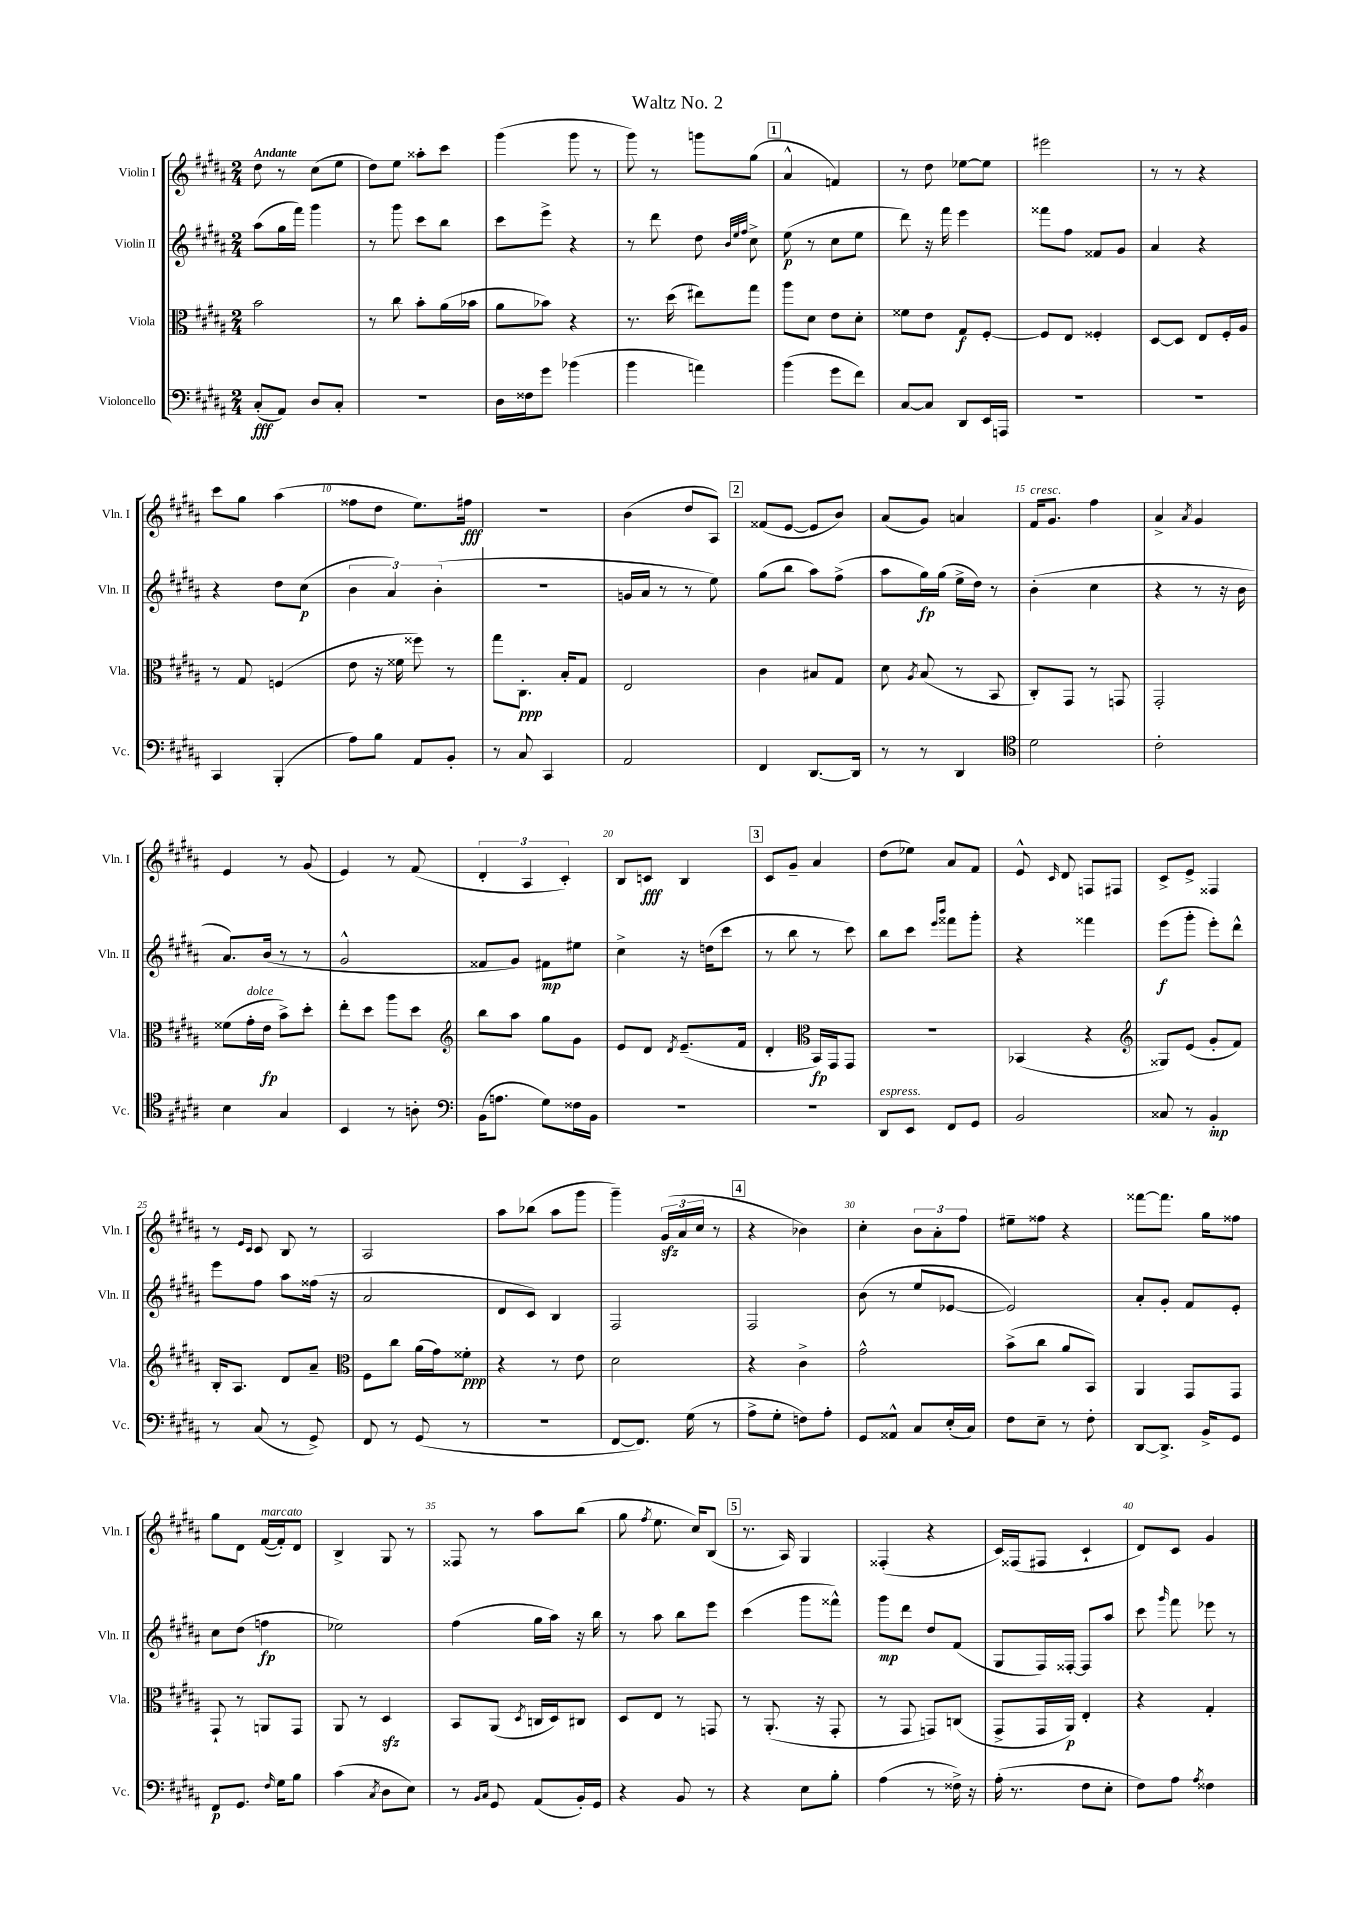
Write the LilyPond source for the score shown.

\header { title = "Waltz No. 2" }
<<
\new StaffGroup <<
\new Staff = "s0" \with { instrumentName = "Violin I" shortInstrumentName = "Vln. I" } {
    \clef treble \key b \major \numericTimeSignature \time 2/4 \tempo "Andante"
    \autoBeamOff dis''8 r8 cis''8[( e''8] |
    dis''8[) e''8] aisis''8[-. cis'''8] |
    gis'''4( gis'''8 r8 |
    gis'''8) r8 g'''8[ gis''8]( |
    \mark \markup { \box "1" } ais'4-^ f'4) |
    r8 dis''8 ees''8[~ ees''8] |
    eis'''2 |
    r8 r8 r4 |
    cis'''8[ gis''8] ais''4( |
    fisis''8[ dis''8] e''8.[) fis''16]\fff |
    R2 |
    b'4( dis''8[ ais8]) |
    \mark \markup { \box "2" } fisis'8[( e'8]~ e'8[ b'8]) |
    ais'8[( gis'8]) a'4 |
    fis'16[^\markup { \italic "cresc." } gis'8.] fis''4 |
    ais'4-> \acciaccatura { ais'8 } gis'4 |
    e'4 r8 gis'8( |
    e'4) r8 fis'8( |
    \tuplet 3/2 { dis'4-. ais4 cis'4-.) } |
    b8[ c'8]\fff b4 |
    \mark \markup { \box "3" } cis'8[ gis'8]-- ais'4 |
    dis''8[( ees''8]) ais'8[ fis'8] |
    e'8-^ \grace { cis'16 } dis'8 f8[ fis8] |
    cis'8[-> e'8]-> fisis4 |
    r8 \grace { e'16[ cis'16] } cis'8 b8 r8 |
    ais2 |
    ais''8[ bes''8]( ais''8[ gis'''8] |
    gis'''4--) \tuplet 3/2 { gis'16[\sfz( ais'16 cis''16] } r8 |
    \mark \markup { \box "4" } r4 bes'4) |
    cis''4-. \tuplet 3/2 { b'8[ ais'8-. fis''8] } |
    eis''8[-- fisis''8] r4 |
    fisis'''8[~ fisis'''8.] gis''16[ fisis''8] |
    gis''8[ dis'8] fis'16[~^\markup { \italic "marcato" }( fis'16-.) dis'8] |
    b4-> gis8 r8 |
    fisis8 r8 ais''8[ b''8]( |
    gis''8 \acciaccatura { fis''8 } e''8. cis''16[) b8]( |
    \mark \markup { \box "5" } r8. ais16) gis4 |
    fisis4-.( r4 |
    cis'16[) fisis16( fis8] cis'4-! |
    dis'8[) cis'8] gis'4 \bar "|." |
}
\new Staff = "s1" \with { instrumentName = "Violin II" shortInstrumentName = "Vln. II" } {
    \clef treble \key b \major \numericTimeSignature \time 2/4
    \autoBeamOff ais''8[( gis''16 fis'''16]) gis'''4 |
    r8 gis'''8 cis'''8[ b''8] |
    cis'''8[ e'''8]-> r4 |
    r8 dis'''8 dis''8 \grace { b'32[ e''32 fis''32] } cis''8-> |
    \mark \markup { \box "1" } e''8\p( r8 cis''8[ e''8] |
    dis'''8) r16 fis'''16 e'''4 |
    fisis'''8[ fis''8] fisis'8[ gis'8] |
    ais'4 r4 |
    r4 dis''8[ cis''8]\p( |
    \tuplet 3/2 { b'4 ais'4) b'4-.( } |
    r2 |
    g'16[ ais'16] r8 r8 e''8) |
    \mark \markup { \box "2" } gis''8[( b''8] ais''8[) fis''8]->( |
    ais''8[ gis''16\fp) gis''16]( e''16[-> dis''16]) r8 |
    b'4-.( cis''4 |
    r4 r8 r16 b'16 |
    ais'8.[) b'16]( r8 r8 |
    gis'2-^ |
    fisis'8[ gis'8]) fis'8[\mp eis''8] |
    cis''4-> r16 d''16[( cis'''8] |
    \mark \markup { \box "3" } r8 b''8 r8 cis'''8) |
    b''8[ cis'''8] \grace { e'''16[ b'''16] } fisis'''8[ gis'''8]-. |
    r4 fisis'''4 |
    e'''8[\f( gis'''8]-. e'''8[-.) dis'''8]-^ |
    e'''8[ fis''8] ais''8[ fisis''16]( r16 |
    ais'2 |
    dis'8[ cis'8]) b4 |
    fis2 |
    \mark \markup { \box "4" } fis2 |
    b'8( r8 e''8[ ees'8]~ |
    ees'2) |
    ais'8[-. gis'8]-. fis'8[ e'8]-. |
    cis''8[ dis''8]( f''4\fp |
    ees''2) |
    fis''4( gis''16[ ais''16]) r16 b''16 |
    r8 ais''8 b''8[ e'''8] |
    \mark \markup { \box "5" } cis'''4( gis'''8[ fisis'''8]-^) |
    gis'''8[\mp dis'''8] dis''8[ fis'8]( |
    gis8[ fis16) fisis16]~-. fisis8[ ais''8] |
    cis'''8 \grace { gis'''16 } fis'''8 ees'''8 r8 \bar "|." |
}
\new Staff = "s2" \with { instrumentName = "Viola" shortInstrumentName = "Vla." } {
    \clef alto \key b \major \numericTimeSignature \time 2/4
    \autoBeamOff b'2 |
    r8 cis''8 b'8[-. ais'16( bes'16] |
    ais'8[ bes'8]) r4 |
    r8. dis''16( eis''8[) gis''8] |
    \mark \markup { \box "1" } ais''8[ dis'8] e'8[ dis'8]-. |
    fisis'8[ e'8] gis8[\f fis8]~-. |
    fis8[ e8] fisis4-. |
    dis8[~ dis8] e8[ fis16-. ais16] |
    r8 gis8 f4( |
    e'8 r16 fisis'16 fisis''8) r8 |
    gis''8[ cis8.]-.\ppp b16[-. gis8] |
    e2 |
    \mark \markup { \box "2" } cis'4 bis8[ gis8] |
    dis'8 \acciaccatura { ais8 } b8( r8 b,8 |
    cis8[-.) gis,8] r8 g,8 |
    gis,2-. |
    fisis'8[( gis'16-.^\markup { \italic "dolce" } e'16]\fp b'8[->) dis''8]-. |
    e''8[-. dis''8] ais''8[ dis''8] |
    \clef treble b''8[ ais''8] gis''8[ gis'8] |
    e'8[ dis'8] \acciaccatura { dis'8 } e'8.[--( fis'16] |
    \mark \markup { \box "3" } dis'4-. \clef alto b,16[\fp) gis,16 gis,8] |
    r2 |
    bes,4( r4 |
    \clef treble gisis8[) e'8]( gis'8[-. fis'8]) |
    b16[-. ais8.] dis'8[ ais'8]-- |
    \clef alto fis8[ cis''8] ais'16[( gis'16) fisis'8]-.\ppp |
    r4 r8 e'8 |
    dis'2 |
    \mark \markup { \box "4" } r4 cis'4-> |
    gis'2-^ |
    b'8[->( cis''8] ais'8[ b,8]) |
    ais,4 gis,8[ gis,8] |
    gis,8-! r8 a,8[ gis,8] |
    ais,8 r8 dis4\sfz |
    b,8[ ais,8]( \acciaccatura { dis8 } c16[ dis16) cis8] |
    dis8[ e8] r8 g,8 |
    \mark \markup { \box "5" } r8 ais,8.-.( r16 gis,8-. |
    r8 gis,8 g,8[) c8]( |
    gis,8[-> gis,16 ais,16]\p) e4-. |
    r4 gis4-. \bar "|." |
}
\new Staff = "s3" \with { instrumentName = "Violoncello" shortInstrumentName = "Vc." } {
    \clef bass \key b \major \numericTimeSignature \time 2/4
    \autoBeamOff cis8[-.\fff( ais,8]) dis8[ cis8]-. |
    R2 |
    dis16[ fisis16 gis'8] bes'4( |
    b'4 a'4) |
    \mark \markup { \box "1" } b'4( gis'8[ fis'8]) |
    cis8[~ cis8] dis,8[ e,16 a,,16] |
    r2 |
    r2 |
    cis,4 b,,4-.( |
    ais8[) b8] ais,8[ b,8]-. |
    r8 cis8 cis,4 |
    ais,2 |
    \mark \markup { \box "2" } fis,4 dis,8.[~ dis,16] |
    r8 r8 dis,4 |
    \clef tenor dis'2 |
    cis'2-. |
    b4 gis4 |
    b,4 r8 a8-. |
    \clef bass b,16[( a8.] gis8[) fisis16 b,16] |
    R2 |
    \mark \markup { \box "3" } R2 |
    dis,8[^\markup { \italic "espress." } e,8] fis,8[ gis,8] |
    b,2 |
    cisis8 r8 b,4-.\mp |
    r8 cis8( r8 gis,8->) |
    fis,8 r8 gis,8( r8 |
    r2 |
    fis,8[~ fis,8.]) gis16( r8 |
    \mark \markup { \box "4" } ais8[-> gis8]-. f8[) ais8]-. |
    gis,8[ aisis,8]-^ cis8[ e16-.( cis16]) |
    fis8[ e8]-- r8 fis8-. |
    dis,8[~ dis,8.]-> b,16[-> gis,8] |
    fis,8[\p gis,8.] \grace { fis16 } gis16[ b8] |
    cis'4( \acciaccatura { cis8 } dis8[ e8]) |
    r8 \grace { b,16[ cis16] } gis,8 ais,8[( b,16-.) gis,16] |
    r4 b,8 r8 |
    \mark \markup { \box "5" } r4 e8[ b8]-. |
    ais4( r8 fisis16->) r16 |
    ais16-.( r8. fis8[ e8]-. |
    fis8[) ais8] \acciaccatura { ais8 } fisis4 \bar "|." |
}
>>
>>
\layout { \context { \Score \override BarNumber.break-visibility = ##(#f #t #t) barNumberVisibility = #(every-nth-bar-number-visible 5) } }
